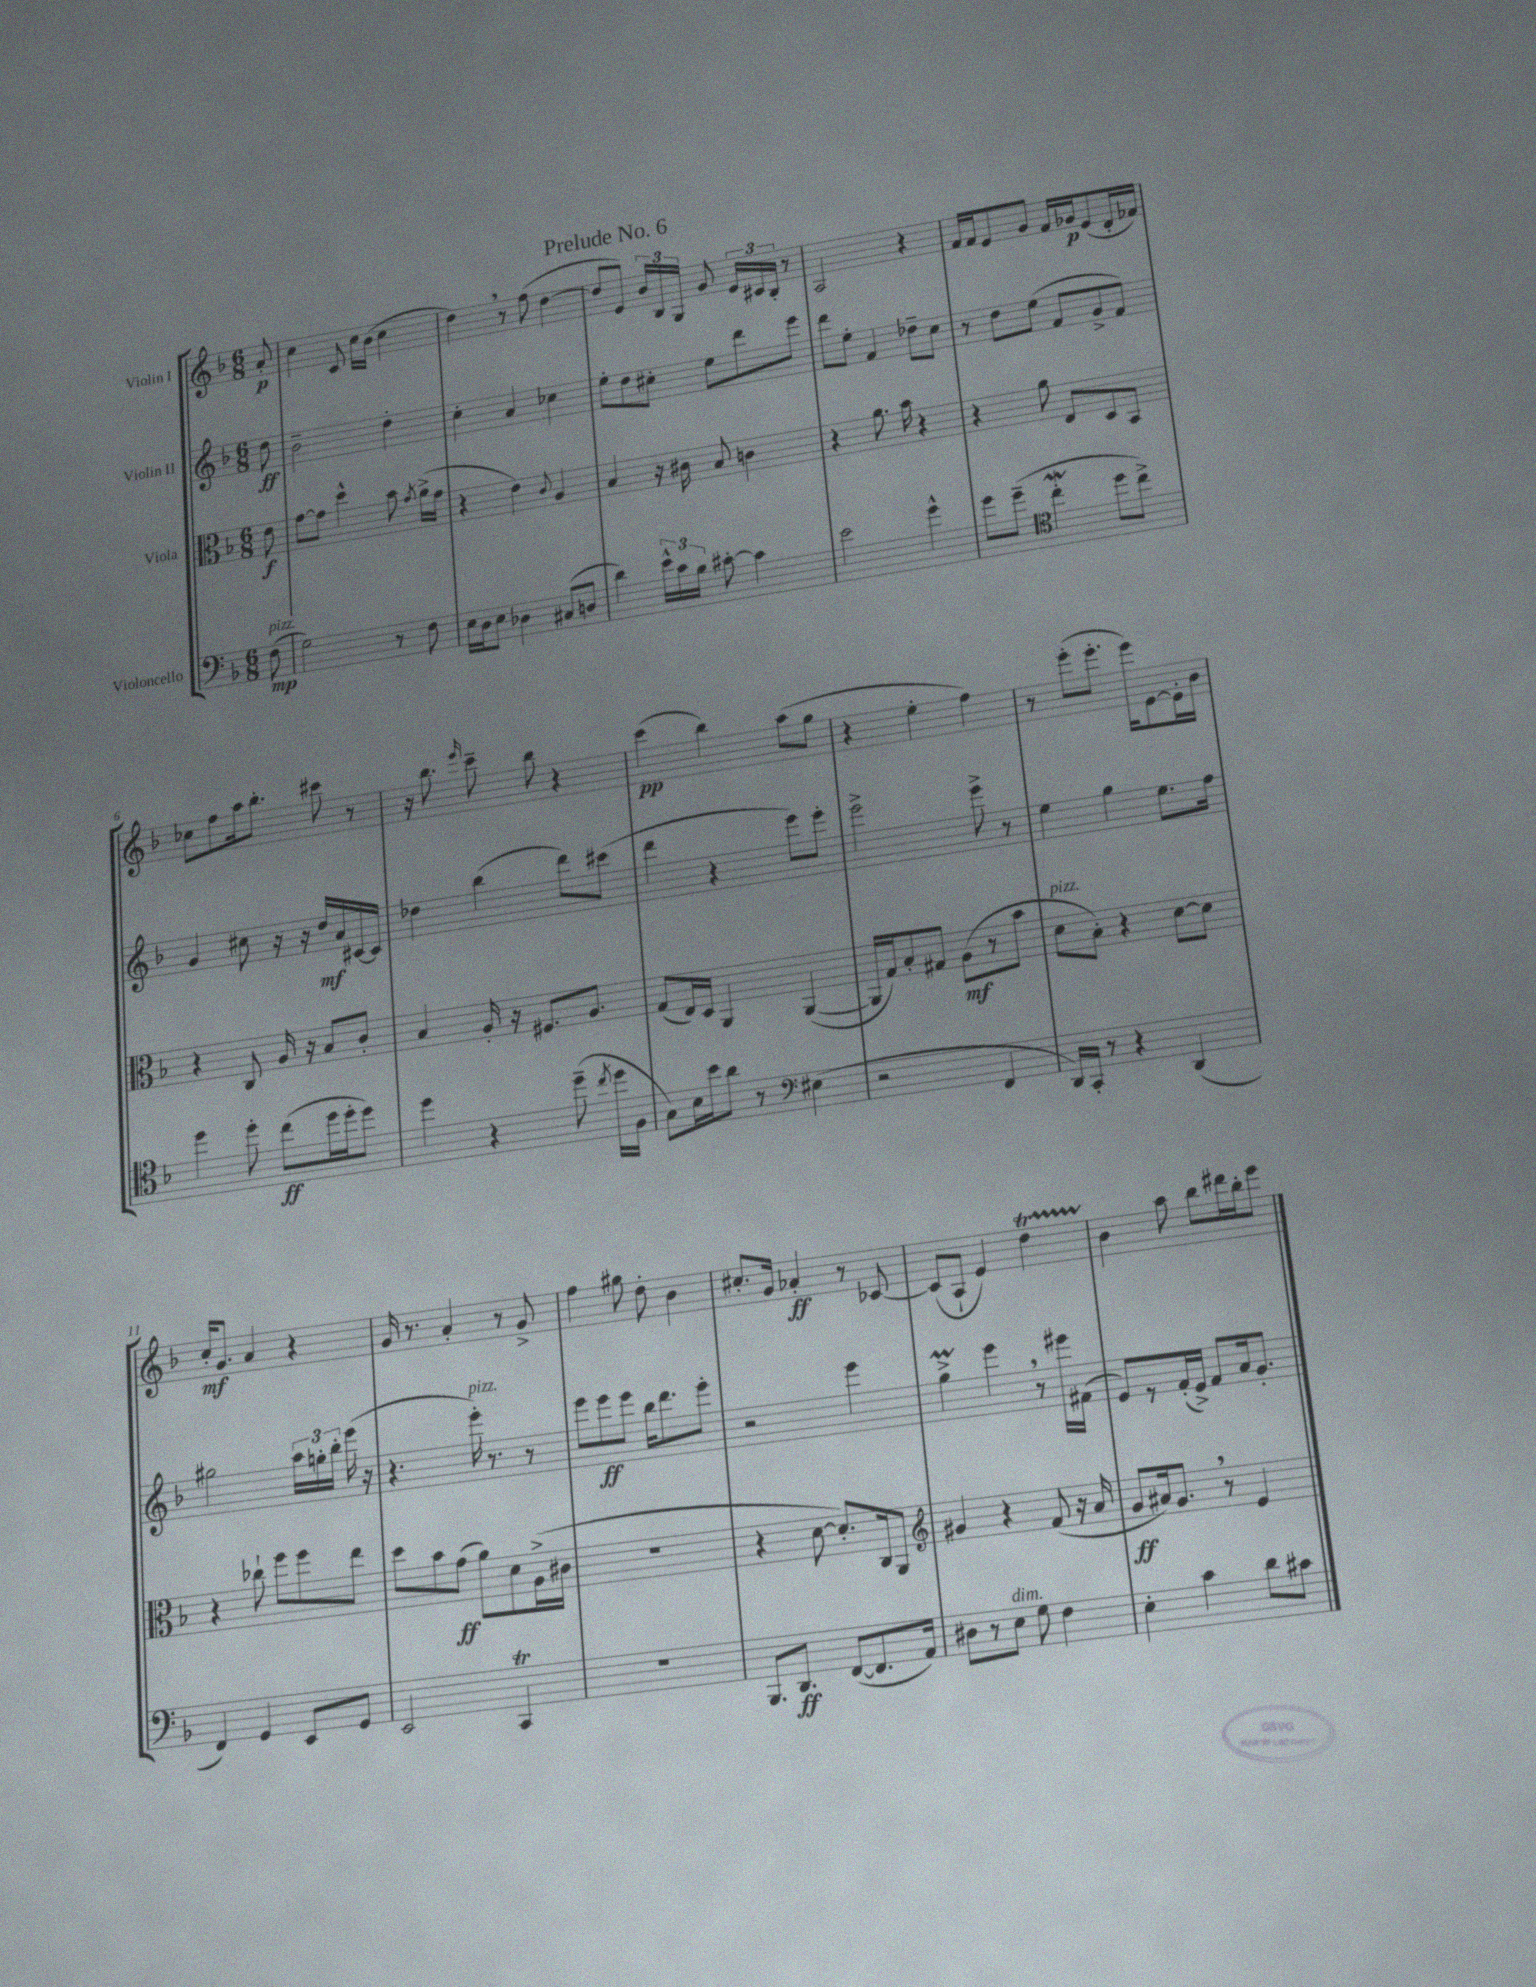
\header { title = "Prelude No. 6" }
<<
\new StaffGroup <<
\new Staff = "s0" \with { instrumentName = "Violin I" } {
    \clef treble \key f \major \numericTimeSignature \time 6/8 \partial 8
    \autoBeamOff a'8-.\p |
    c''4 c'8 c''16[ bes'16]( c''4 |
    d''4) \breathe r8 f''8( d''4~ |
    d''8[ e'8]) \tuplet 3/2 { bes'16[ bes16 g16] } g'8 \tuplet 3/2 { e'16[ cis'16 bes16]-. } r8 |
    a2 r4 |
    f'16[ f'16 e'8 g'8] f'16[ ges'16\p e'8( d'16-. fes'16]) |
    ces''8[ f''8 a''16 bes''8.]-. cis'''8 r8 |
    r16 bes''8. \grace { e'''16 } c'''8-- bes''8 r4 |
    c'''4\pp( bes''4) a''8[( g''8] |
    r4 e''4-. f''4) |
    r8 e'''8[-.( e'''8.]-. e'''16[) e'8~ e'16-. bes'16] |
    c''16[-.\mf g'8.] a'4 r4 |
    g'16 r8. a'4-. r8 g'8-> |
    f''4 gis''8 d''8-. bes'4 |
    cis''8.[-. g'16] aes'4-.\ff r8 ces'8~ |
    ces'8[( a8]-! e'4) d''4\startTrillSpan |
    bes'4\stopTrillSpan a''8 bes''8[ dis'''16 bes''16-. e'''8] \bar "|." |
}
\new Staff = "s1" \with { instrumentName = "Violin II" } {
    \clef treble \key f \major \numericTimeSignature \time 6/8 \partial 8
    \autoBeamOff d''8\ff |
    bes'2-- d''4-. |
    c''4-. a'4 ces''4 |
    e''8[-. d''8 cis''8]-. e''8[ d'''8 e'''8] |
    d'''8[ e''8]-. f'4 des''8[-- c''8] |
    r8 d''8[ e''8]( f'8[ g'8-> f'8]) |
    g'4 cis''8 r16 r16 d''16[\mf a'16 cis'16~ cis'16] |
    des''4 bes''4( d'''8[) cis'''8]( |
    d'''4 r4 e'''8[) e'''8]-. |
    e'''2-> e'''8-> r8 |
    e''4 g''4 e''8.[ f''16] |
    gis''2 \tuplet 3/2 { a''16[ g''16-. bes''16]-. } e'''16( r16 |
    r4. e'''16-.^\markup { \italic "pizz." }) r8. r8 |
    e'''8[ e'''8\ff e'''8] bes''16[ d'''8. e'''8]-. |
    r2 e'''4 |
    g''4->\prall e'''4 \breathe r8 eis'''16[ fis'16]( |
    e'8[) r8 f'16-.( e'16]->) f'8[ a'16 g'8.]-. \bar "|." |
}
\new Staff = "s2" \with { instrumentName = "Viola" } {
    \clef alto \key f \major \numericTimeSignature \time 6/8 \partial 8
    \autoBeamOff e'8\f |
    g'8[~ g'8] d''4-^ bes'8 \acciaccatura { g'8 } a'16[->( g'16] |
    r4 e'4) \appoggiatura { c'8 } a4 |
    bes4 r16 cis'16 bes8 c'4 |
    r4 a'8. bes'16 r4 |
    r4 a'8 e8[ d8 bes,8] |
    r4 c8 a16 r16 bes8[ c'8]-. |
    bes4 a16-. r16 fis8.[ a8.] |
    g8[( e16) d16] a,4 a,4~( |
    a,16[ g16) bes8-. gis8] a8[\mf( r8 bes'8] |
    d'8[^\markup { \italic "pizz." } bes8]-.) r4 d'8[~ d'8] |
    r4 ces''8-! f''8[ f''8 e''8] |
    d''8[ bes'8 g'8]\ff( a'8[) d'8 a16->( cis'16] |
    R2. |
    r4 d'8~ d'8.[-.) c16 a,8] |
    \clef treble gis'4 r4 f'8( r16 a'16 |
    g'8[\ff ais'16) g'8.] \breathe r8 e'4 \bar "|." |
}
\new Staff = "s3" \with { instrumentName = "Violoncello" } {
    \clef bass \key f \major \numericTimeSignature \time 6/8 \partial 8
    \autoBeamOff f8\mp^\markup { \italic "pizz." }( |
    g2) r8 f8 |
    e16[ d16 e8] des4 cis8[( d8] |
    d'4) \tuplet 3/2 { e'16[-^ c'16 bes16] } cis'8~-. cis'4 |
    e'2 g'4-^ |
    g'8[ g'8]--( \clef tenor c''4-.\mordent d''8[ c''8]->) |
    d''4 d''8-. c''8[\ff( d''16 d''16-. d''8]) |
    d''4 r4 d''8--( \acciaccatura { c''8 } d''16[ f16] |
    g8[) bes16 bes'16 a'8] r8 \clef bass eis4( |
    r2 f,4 |
    d,16[) c,16]-. r8 r4 d,4( |
    f,4) g,4 e,8[ g,8] |
    e,2 c,4\trill |
    R2. |
    bes,,8.[ d,8.]\ff f,8[~( f,8. a,16]) |
    dis8[ r8 e8]^\markup { \italic "dim." } g8 f4 |
    e4-. c'4 d'8[ cis'8] \bar "|." |
}
>>
>>
